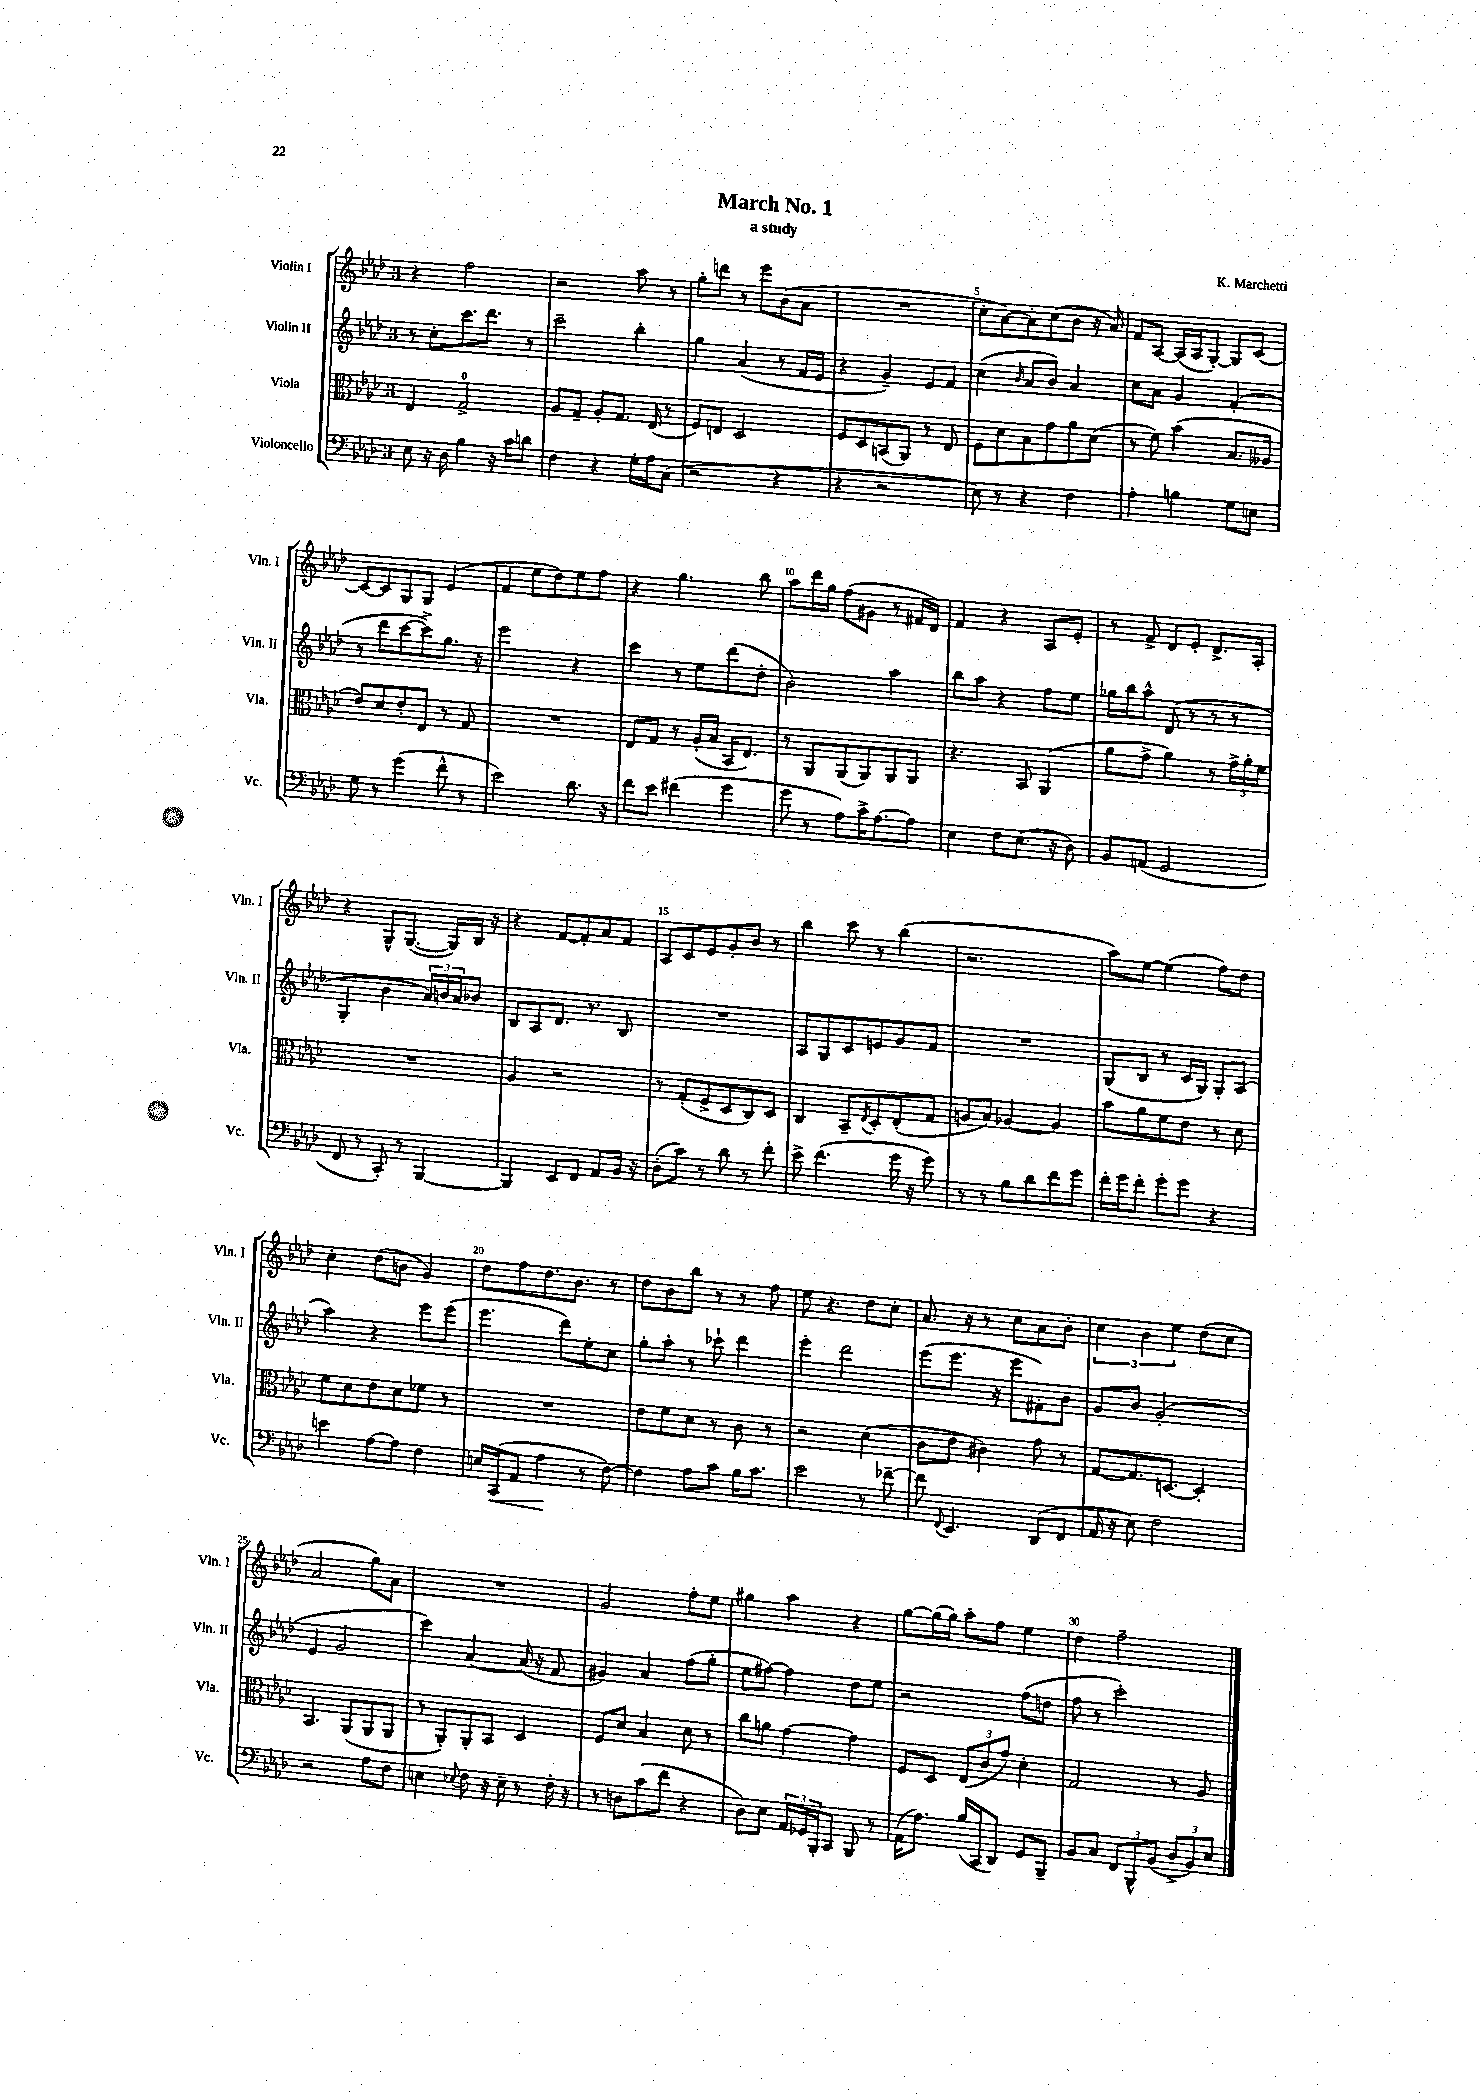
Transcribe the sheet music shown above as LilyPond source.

\header { title = "March No. 1" composer = "K. Marchetti" subtitle = "a study" }
<<
\new StaffGroup <<
\new Staff = "s0" \with { instrumentName = "Violin I" shortInstrumentName = "Vln. I" } {
    \clef treble \key aes \major \once \override Staff.TimeSignature.style = #'single-digit \time 3/4
    r4 f''2 |
    r2 aes''8 r8 |
    g''8-. d'''8 r8 ees'''8 bes'8( aes'8 |
    R2. |
    c''8-. aes'8~) aes'8-. c''8( bes'8 r16 aes'16) |
    f'8 aes8~ aes16( aes16 g8~-.) g8 c'8~ |
    c'8~ c'8 g8 g8 ees'4( |
    f'4 ees''8 des''8) ees''8 f''8 |
    r4 g''4. bes''8 |
    aes''8 des'''16 g''16 f''8( gis'8 r8 fis'16 des'16) |
    f'4 r4 aes8 ees'8-. |
    r8 f'8-> des'8 ees'8-. des'8.-> aes16-. |
    r4 g8-^ g8.~( g16) bes16 r16 |
    r4 f'8~ f'8-. aes'8 f'8 |
    aes8 c'8 ees'8 g'8-. bes'8 r8 |
    bes''4 c'''8 r8 bes''4( |
    r2. |
    aes''8) ees''8~ ees''4( f''8) des''8 |
    c''4-. des''8( b'8 g'4) |
    des''8 f''8 des''8. bes'8. r8 |
    des''8 bes'8 bes''8 r8 r8 f''8 |
    ees''8 r4. des''8 c''8-. |
    aes'8. r16 r8 c''8 aes'8 bes'8-. |
    \tuplet 3/2 { c''4 bes'4 ees''4 } des''8( c''8 |
    aes'2 g''8) aes'8 |
    R2. |
    g'2 f''8-. ees''8 |
    gis''4 aes''4 r4 |
    g''8~ g''16( g''16) aes''8-. f''8 ees''4 |
    des''4 f''2-- \bar "|." |
}
\new Staff = "s1" \with { instrumentName = "Violin II" shortInstrumentName = "Vln. II" } {
    \clef treble \key aes \major \once \override Staff.TimeSignature.style = #'single-digit \time 3/4
    r8 c''8-. c'''8. des'''8. r8 |
    c'''2-- bes''4-. |
    g''4 aes'4( r8 f'16 ees'16 |
    r4 g'4--) ees'8 f'8 |
    c''4( \grace { bes'16 } aes'8 bes'8) aes'4 |
    c''8 aes'8 g'4 f'4-.( |
    r8 des'''8 c'''8~ c'''8->) g''8. r16 |
    ees'''2 r4 |
    c'''4 r8 ees''8 des'''8( des''8-. |
    bes'2) aes''4 |
    bes''8 aes''8 r4 f''8 ees''8 |
    ges''16 bes''16 aes''8-^ des'8( r8 r8 r8 |
    g4-. bes'4 \tuplet 3/2 { aes'16) b'16 aes'16 } bes'8 |
    bes8 aes8 des'8. r8. bes8 |
    R2. |
    aes8 g8 c'8 e'8 g'8 f'8 |
    R2. |
    g8( bes8 r8 c'16 g16) g8-. aes8( |
    aes''4) r4 ees'''8 ees'''8( |
    ees'''4. des'''8) ees''8-. c''8 |
    g''8-. aes''8-. r8 ces'''8-! des'''4 |
    ees'''4-. des'''2 |
    ees'''8( ees'''8. r16 ees'''8 fis'8-.) bes'8 |
    g'8 bes'8 g'2-.( |
    ees'4 g'2 |
    c'''4) aes'4~ aes'16( r16 f'8 |
    gis'4) aes'4 f''8( g''8-. |
    ees''8 fis''8~) fis''4 des''8 ees''8 |
    r2 f''8( d''8 |
    f''8 r8 c'''2-.) \bar "|." |
}
\new Staff = "s2" \with { instrumentName = "Viola" shortInstrumentName = "Vla." } {
    \clef alto \key aes \major \once \override Staff.TimeSignature.style = #'single-digit \time 3/4
    ees4 g2-0-> |
    aes8 g8-- aes8-. g8. ees16( r8 |
    f8) e8 des2 |
    f8 des8 b,8( aes,8) r8 ees8 |
    f8 des'8 bes8 g'8 aes'8 des'8( |
    r8 f'8) bes'4( bes8. aeses16 |
    ees'8) des'8 ees'8-. ees8 r8 g8 |
    R2. |
    ees8 g8 r8 aes16-.( bes16 bes,16 ees8.) |
    r8 aes,8 aes,8( aes,8) aes,8 aes,8 |
    r4. bes,8 aes,4( |
    aes'8 g'8-> aes'4) r8 \tuplet 3/2 { g'16-> aes'16-. f'16 } |
    R2. |
    aes4 r2 |
    r8 g8-.( f8-> des8 c8) des8 |
    c4 bes,8-- \acciaccatura { ees8 } des8-. ees8-.( g8 |
    a8 bes8) aes4~ aes4 |
    bes'8 aes'8 f'8 ees'8 r8 des'8 |
    f'8 des'8 ees'8 des'8 fes'8 r8 |
    R2. |
    ees'8 f'8 des'8 r8 c'8 r8 |
    r2 des'4( |
    c'8 ees'8 cis'4) g'8 r8 |
    g8~ g8. d8.~ d4-. |
    bes,4. aes,8( aes,8 aes,8 |
    r8 aes,8-.) aes,8-. bes,8 des4 |
    f8 des'8 bes4 des'8 r8 |
    c''8 a'8 g'4~ g'4 |
    f8 des8 \tuplet 3/2 { ees8( c'8 g'8) } des'4-. |
    g2 r8 aes8 \bar "|." |
}
\new Staff = "s3" \with { instrumentName = "Violoncello" shortInstrumentName = "Vc." } {
    \clef bass \key aes \major \once \override Staff.TimeSignature.style = #'single-digit \time 3/4
    ees8 r16 des16 bes4 r16 c'16 d'8 |
    f4 r4 g16-. aes16 c8( |
    r2 r4 |
    r4 r2 |
    ees8) r8 r4 f4 |
    aes4-. b4 g8 e8 |
    g8 r8 g'4( f'8-^ r8 |
    ees'2) des'8. r16 |
    f'8 ees'8 fis'4( g'4 |
    g'8 r8 aes8) c'16-> aes8.~ aes8 |
    ees4 f8 ees8.( r16 des8) |
    bes,8 a,8( g,2 |
    f,8 r8 c,8-.) r8 bes,,4~ |
    bes,,4 ees,8 f,8 aes,8 bes,16 r16 |
    des8-.( c'8) r8 des'8 r8 f'8-. |
    ees'8-> f'4.( g'16 r16 g'8) |
    r8 r8 bes8 des'8 f'8 g'8 |
    f'16-. g'16 f'8-. g'8-. g'8 r4 |
    e'4 aes8~ aes8 f4 |
    e16 c,16\<( aes,8 aes4\! r8 f8~) |
    f4 aes8 c'8 bes16 c'8. |
    ees'2 r8 fes'8~-- |
    fes'8 \appoggiatura { f,8 } ees,4. des,8( f,8 |
    aes,16 r16 ees8) f2 |
    r2 aes8 f8 |
    e4 \appoggiatura { ees8 } f8 r16 ees16-- r8 f16-. r16 |
    r8 d8 c'8( f'8 r4 |
    des8) ees8 \tuplet 3/2 { aes,16 ges,16 bes,,16-. } c,8 bes,,8 r8 |
    aes,16( aes8.) bes16( c,16 des,8) g,8 bes,,8-- |
    bes,8 c8 \tuplet 3/2 { f,8 bes,,8-^ bes,8( } \tuplet 3/2 { des8-> bes,8) ees8 } \bar "|." |
}
>>
>>
\layout { \context { \Score \override BarNumber.break-visibility = ##(#f #t #t) barNumberVisibility = #(every-nth-bar-number-visible 5) } }
